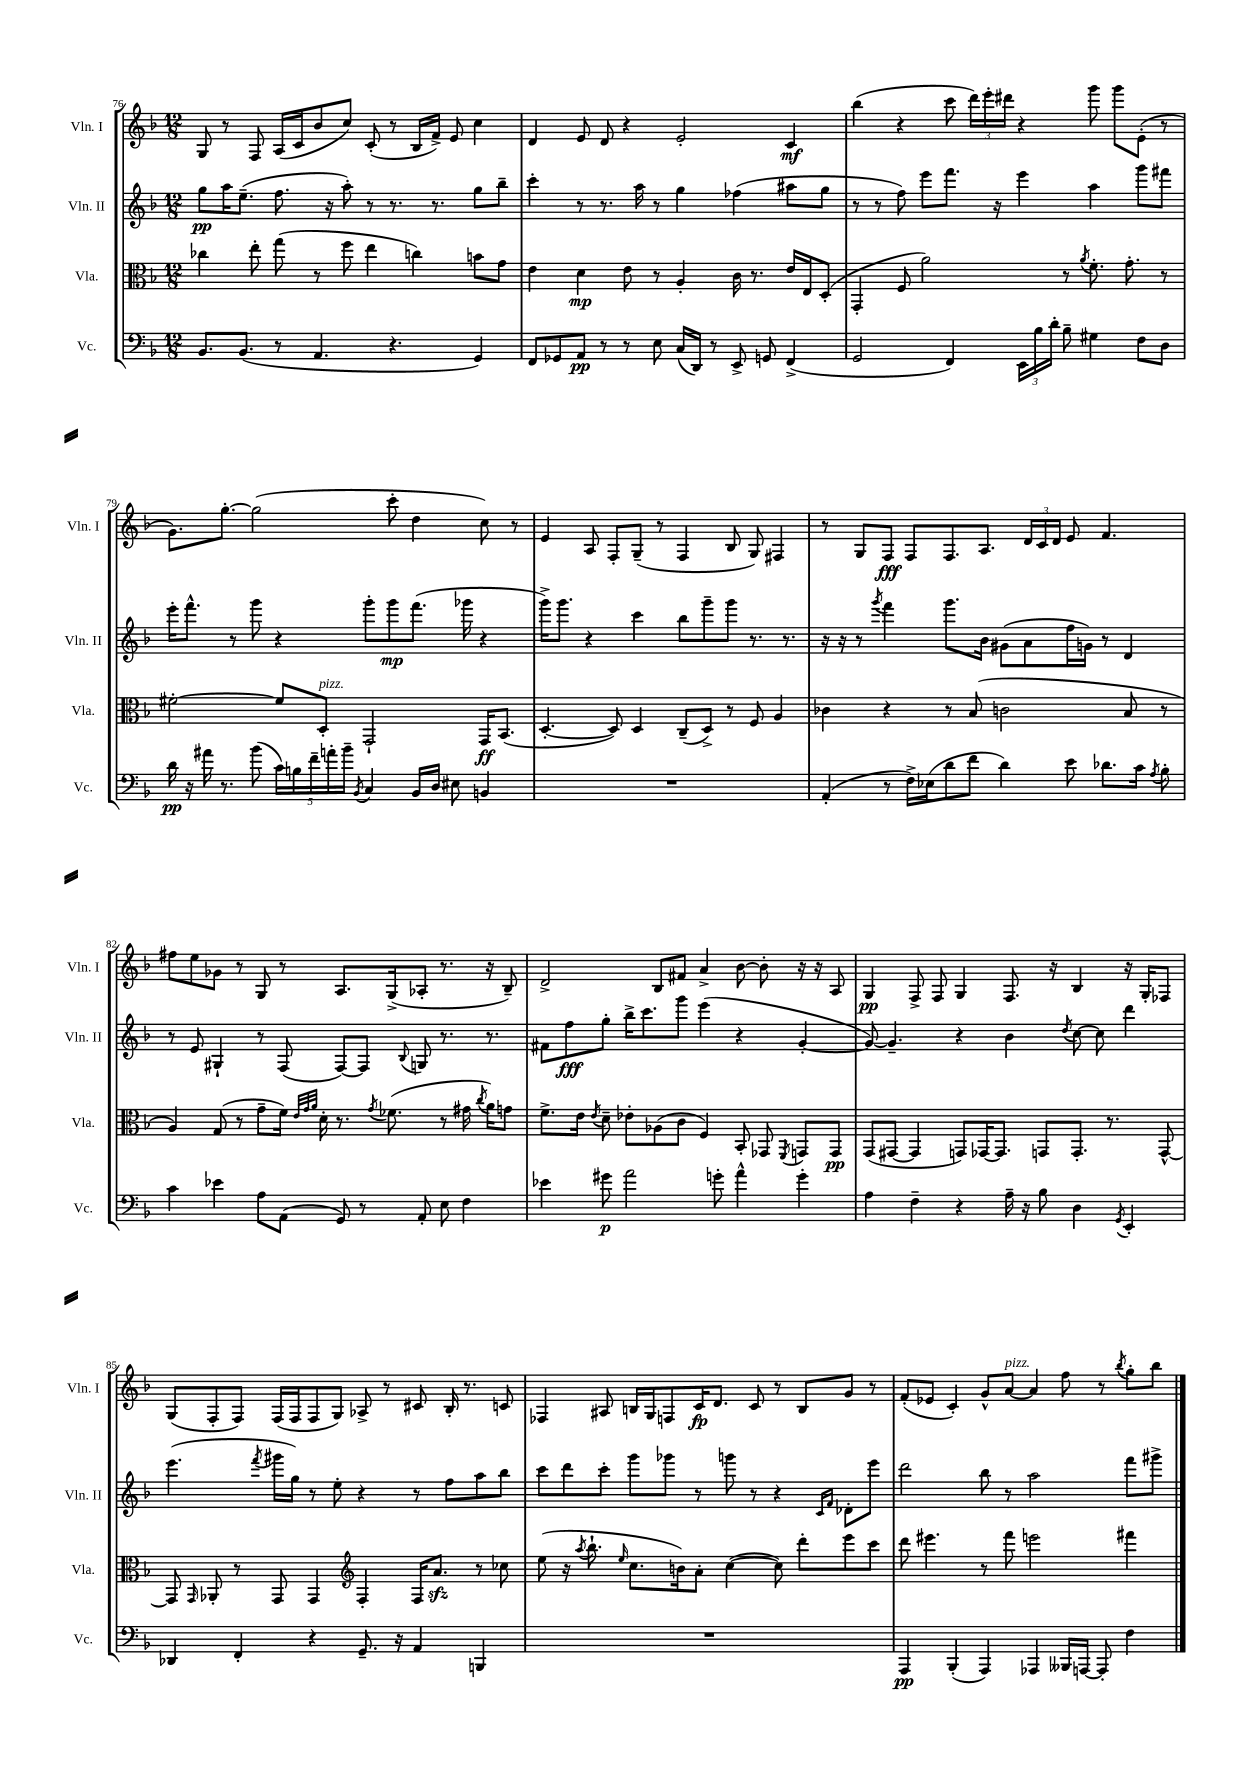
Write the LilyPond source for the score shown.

<<
\new StaffGroup <<
\new Staff = "s0" \with { instrumentName = "Vln. I" shortInstrumentName = "Vln. I" } {
    \clef treble \key f \major \numericTimeSignature \time 12/8
    \autoBeamOff g8 r8 f8 a16[( c'16 bes'8 c''8]) c'8-.( r8 bes16[ f'16]->) e'8 c''4 |
    d'4 e'8 d'8 r4 e'2-. c'4\mf |
    bes''4( r4 c'''8 \tuplet 3/2 { d'''16[) e'''16-. dis'''16] } r4 g'''8 g'''8[ e'8]-.( r8 |
    g'8.[) g''8.]~-. g''2( c'''8-. d''4 c''8) r8 |
    e'4 a8 f8[-. g8]--( r8 f4 bes8 g8) fis4 |
    r8 g8[ f8]\fff f8[ f8. a8.] \tuplet 3/2 { d'16[ c'16 d'16] } e'8 f'4. |
    fis''8[ e''8 ges'8] r8 g8 r8 a8.[ g16->( aes8]-. r8. r16 bes8--) |
    d'2-> bes8[ fis'8] a'4-> bes'8~ bes'8-. r16 r16 a8 |
    g4\pp f8-> f8 g4 f8. r16 bes4 r16 g16[-. fes8] |
    g8[( f8-. f8]) f16[( f16 f8 g8]) aes8-> r8 cis'8 bes16-. r8. c'8 |
    fes4 ais8 b16[ g16 f8 c'16\fp d'8.] c'8 r8 b8[ g'8] r8 |
    f'8[-.( ees'8] c'4-.) g'8[-^ a'8]~^\markup { \italic "pizz." } a'4 f''8 r8 \acciaccatura { bes''8 } g''8[-. bes''8] \bar "|." |
}
\new Staff = "s1" \with { instrumentName = "Vln. II" shortInstrumentName = "Vln. II" } {
    \clef treble \key f \major \numericTimeSignature \time 12/8
    \autoBeamOff g''8[\pp a''16 e''8.]--( f''8. r16 a''8-.) r8 r8. r8. g''8[ bes''8]-- |
    c'''4-. r8 r8. a''16 r8 g''4 fes''4( ais''8[ g''8] |
    r8 r8 f''8) e'''8[ f'''8.] r16 e'''4 a''4 g'''8[ fis'''8] |
    e'''16[-. f'''8.]-^ r8 g'''8 r4 g'''8[-. g'''8\mp f'''8.]( ges'''16 r4 |
    g'''16[->) g'''8.] r4 c'''4 bes''8[ g'''8-- g'''8] r8. r8. |
    r16 r16 r8 \acciaccatura { g'''8 } f'''4 g'''8.[ bes'16] gis'8[( a'8 f''16 g'16]) r8 d'4 |
    r8 e'8 gis4-! r8 f8( f8[~) f8] \appoggiatura { bes8 } g8 r8. r8. |
    fis'8[ f''8\fff g''8]-. bes''16[-> c'''8. g'''8] e'''4( r4 g'4~-. |
    g'8~) g'4.-- r4 bes'4 \acciaccatura { d''8 } c''8~ c''8 d'''4 |
    e'''4.( \acciaccatura { f'''8 } gis'''16[ g''16]) r8 e''8-. r4 r8 f''8[ a''8 bes''8] |
    c'''8[ d'''8 c'''8]-. g'''8[ ges'''8] r8 g'''8 r8 r4 \grace { c'16[ f'16] } des'8[-. e'''8] |
    d'''2 bes''8 r8 a''2 f'''8[ gis'''8]-> \bar "|." |
}
\new Staff = "s2" \with { instrumentName = "Vla." shortInstrumentName = "Vla." } {
    \clef alto \key f \major \numericTimeSignature \time 12/8
    \autoBeamOff ces''4 e''8-. g''8( r8 f''8 e''4 c''4) b'8[ g'8] |
    e'4 d'4\mp e'8 r8 a4-. c'16 r8. e'16[ e16 d8]-.( |
    g,4-. f8 a'2) r8 \acciaccatura { a'8 } f'8.-. g'8.-. r8 |
    fis'2~-. fis'8[ d8]-.^\markup { \italic "pizz." } g,2-! g,16[\ff bes,8.]( |
    d4.~-. d8) d4 c8[--( d8]->) r8 f8 a4 |
    ces'4 r4 r8 bes8( c'2 bes8 r8 |
    a4) g8( r8 g'8[-- f'16]) \grace { e'32[ g'32 a'32] } d'16-. r8. \acciaccatura { g'8 } fes'8.( r8 gis'16 \acciaccatura { c''8 } a'16[) g'8] |
    f'8.[-> e'16] \acciaccatura { e'8 } d'8-- ees'8[-. aes8( c'8] f4) bes,8-. ges,8 \acciaccatura { f,8 } g,8[ g,8]\pp |
    g,8[( gis,8]~ gis,4 g,8[) ges,16~ ges,8.] g,8[ g,8.]-. r8. g,8~-^ |
    g,8 \grace { g,16 } aes,8-. r8 g,8 g,4 \clef treble f4-. f16[ a'8.]\sfz r8 ces''8 |
    e''8( r16 \acciaccatura { a''8 } bes''8.-! \grace { e''16 } c''8.[ b'16) a'8]-. c''4~( c''8) d'''8[-. e'''8 c'''8] |
    d'''8 eis'''4. r8 f'''8 e'''2 fis'''4 \bar "|." |
}
\new Staff = "s3" \with { instrumentName = "Vc." shortInstrumentName = "Vc." } {
    \clef bass \key f \major \numericTimeSignature \time 12/8
    \autoBeamOff bes,8.[ bes,8.]( r8 a,4. r4. g,4) |
    f,8[ ges,8 a,8]\pp r8 r8 e8 c16[( d,16]) r8 e,8-> g,8 f,4->( |
    g,2 f,4) \tuplet 3/2 { e,16[ bes16 d'16]-. } bes8-- gis4 f8[ d8] |
    d'16\pp r16 ais'16 r8. bes'8( \tuplet 5/4 { c'16[) b16 f'16-- a'16-. bes'16]-- } \acciaccatura { bes,8 } c4 bes,16[ d16] eis8 b,4 |
    R1. |
    a,4-.( r8 f16[->) ees16( d'8 f'8] d'4) e'8 des'8.[ c'16] \acciaccatura { a8 } bes8-. |
    c'4 ees'4 a8[ a,8]( g,8) r8 a,8-. e8 f4 |
    ees'4 gis'8\p a'2 g'8-. a'4-^ g'4-. |
    a4 f4-- r4 a16-- r16 bes8 d4 \acciaccatura { g,8 } e,4-. |
    des,4 f,4-. r4 g,8.-- r16 a,4 b,,4 |
    R1. |
    a,,4\pp bes,,4-.( a,,4) aes,,4 beses,,16[ a,,16]~ a,,8-. f4 \bar "|." |
}
>>
>>
\layout { \context { \Score currentBarNumber = #76 } }
